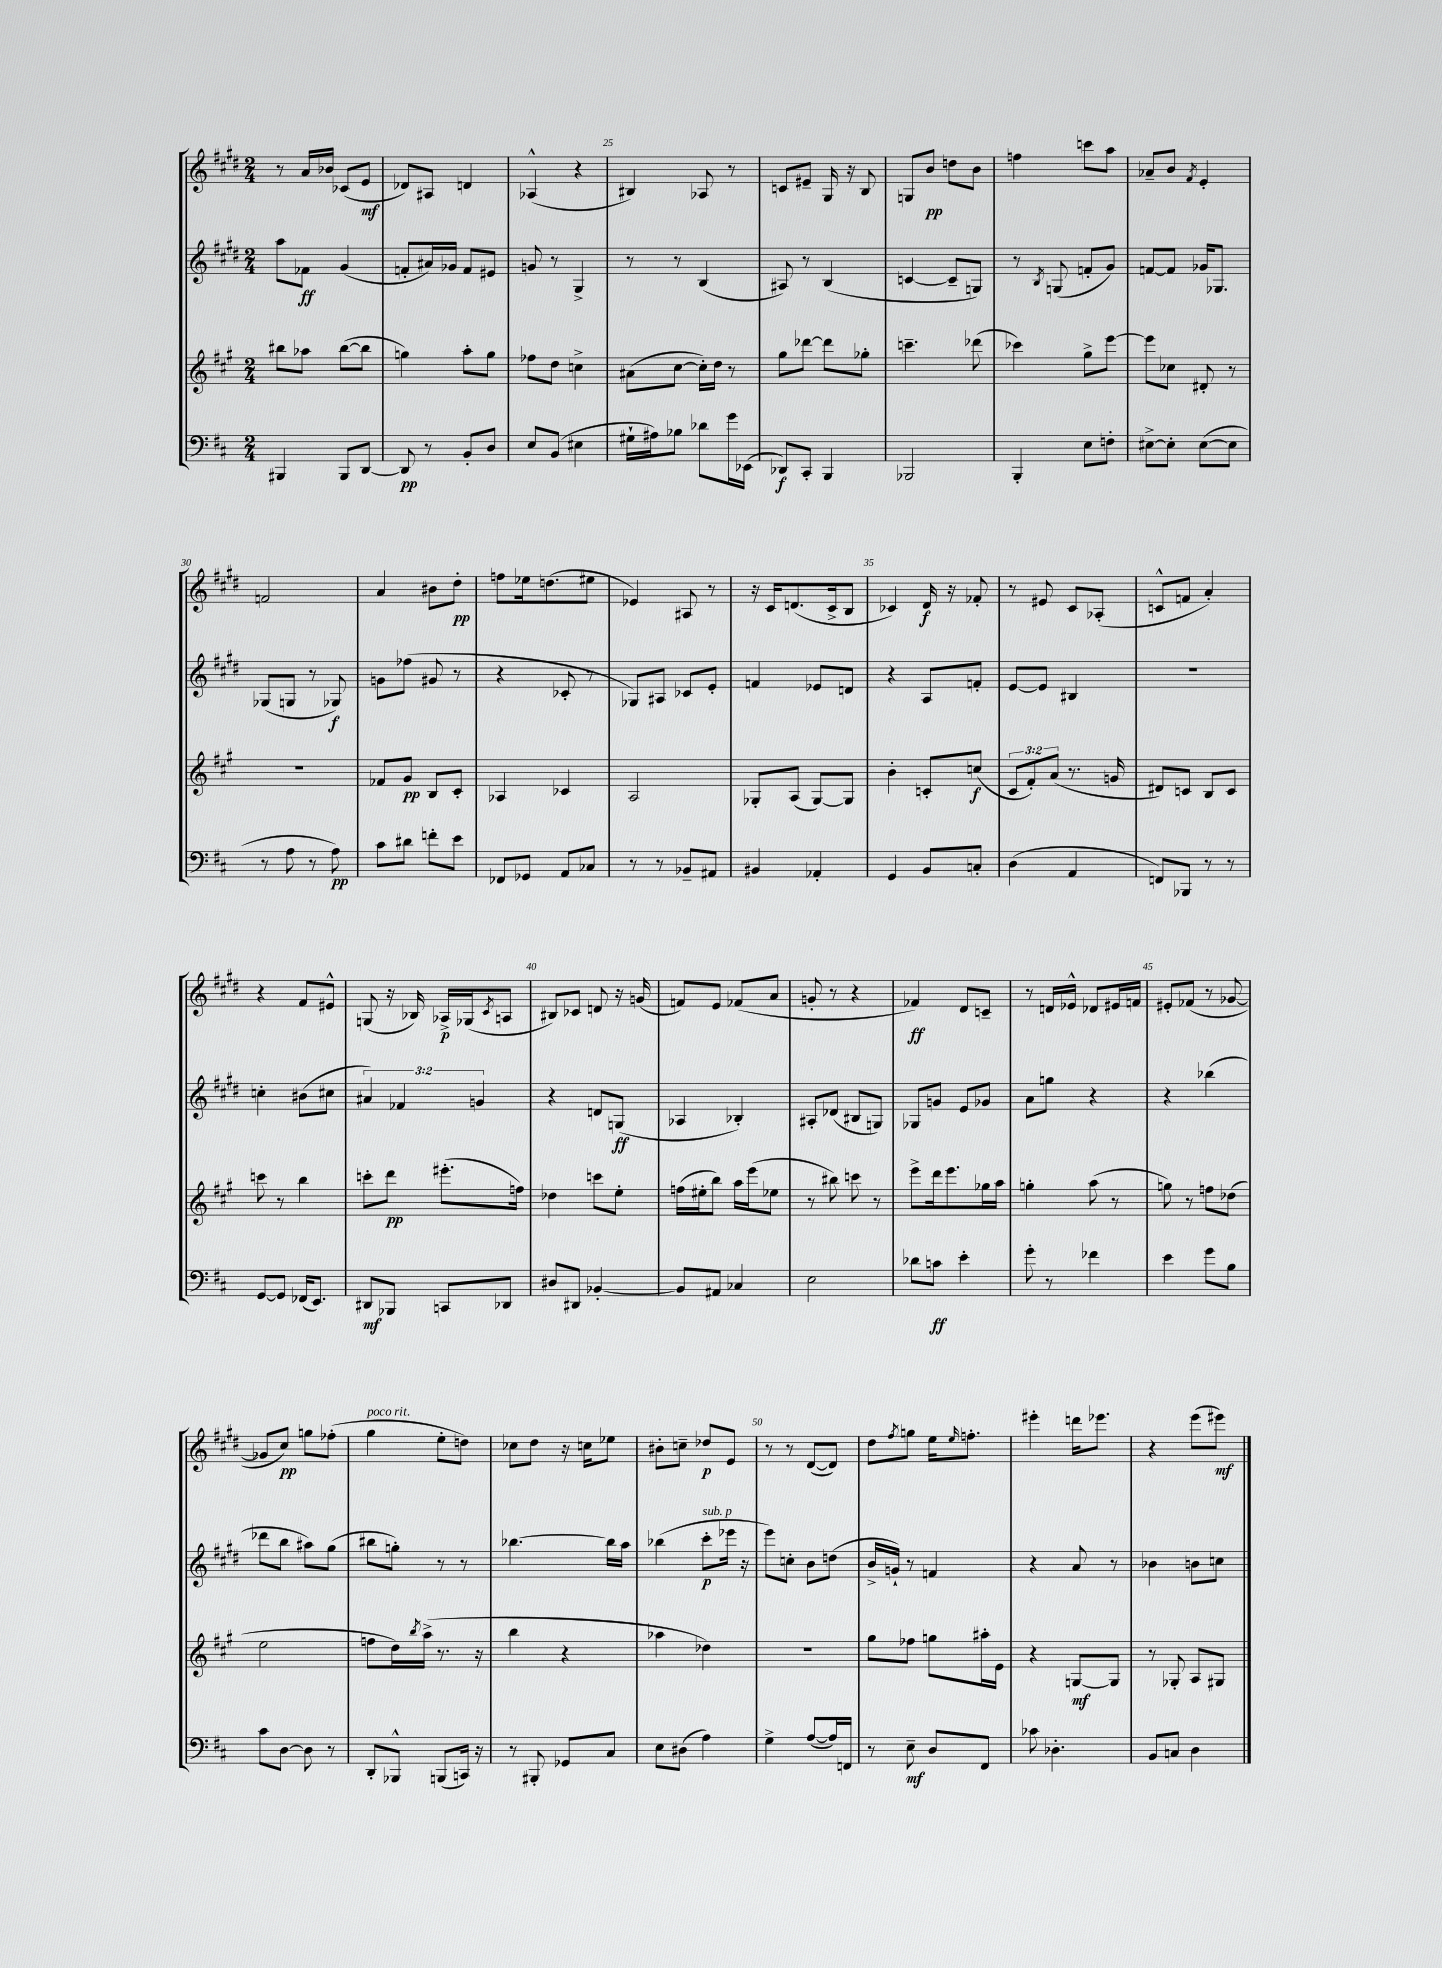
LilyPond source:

<<
\new StaffGroup <<
\new Staff = "s0" {
    \clef treble \key e \major \numericTimeSignature \time 2/4
    r8 a'16 bes'16 ces'8( e'8\mf |
    des'8) ais8 d'4 |
    aes4-^( r4 |
    bis4) aes8 r8 |
    c'8 eis'8-- gis16 r16 b8 |
    g8 b'8\pp d''8 b'8 |
    f''4 c'''8 a''8 |
    aes'8-- b'8 \acciaccatura { fis'8 } e'4-. |
    f'2 |
    a'4 bis'8 dis''8-.\pp |
    f''8 ees''16 d''8.( eis''8 |
    ees'4) ais8 r8 |
    r16 cis'16 d'8.( cis'16-> b8 |
    ces'4) dis'16\f r16 fes'8-. |
    r8 eis'8 cis'8 aes8-.( |
    c'8-^ f'8 a'4-.) |
    r4 fis'8 eis'8-^ |
    g8( r16 bes16) aes16->\p ges16( \acciaccatura { cis'8 } a8 |
    bis8) ces'8 d'8 r16 g'16( |
    f'8) e'8 fes'8( a'8 |
    g'8-. r8 r4 |
    fes'4\ff) dis'8 c'8-- |
    r8 d'16 ees'16-^ des'8 eis'16 f'16 |
    eis'8-. fes'8( r8 ges'8~ |
    ges'8 cis''8\pp) g''8 fes''8-.( |
    gis''4^\markup { \italic "poco rit." } e''8-. d''8) |
    ces''8 dis''8 r16 c''16 ees''8 |
    bis'8-. c''8-- des''8\p e'8 |
    r8 r8 dis'8~( dis'8) |
    dis''8 \acciaccatura { fis''8 } g''8 e''16 \grace { e''16 } f''8.-. |
    eis'''4-. d'''16 ees'''8. |
    r4 e'''8( eis'''8\mf) \bar "|." |
}
\new Staff = "s1" {
    \clef treble \key e \major \numericTimeSignature \time 2/4 \override Staff.TupletNumber.text = #tuplet-number::calc-fraction-text
    a''8 fes'8\ff gis'4( |
    f'8-. ais'16) ges'16 f'8 eis'8 |
    g'8 r8 gis4-> |
    r8 r8 b4( |
    ais8) r8 b4( |
    c'4~ c'8-- g8) |
    r8 \acciaccatura { b8 } g8( f'8-. gis'8) |
    f'8~ f'8 ges'16 ges8. |
    ges8( g8 r8 ges8\f) |
    g'8 fes''8( gis'8 r8 |
    r4 ces'8-. r8 |
    ges8) ais8 ces'8 e'8-. |
    f'4 ees'8 d'8 |
    r4 a8 f'8-. |
    e'8~ e'8 bis4 |
    R2 |
    c''4-. bis'8( cis''8 |
    \tuplet 3/2 { ais'4) fes'4 g'4 } |
    r4 d'8 g8\ff( |
    aes4 bes4-.) |
    ais8-. des'8( bis8 g8) |
    ges8 g'8 e'8 ges'8 |
    a'8 g''8 r4 |
    r4 bes''4( |
    des'''8 b''8 ais''8) gis''8( |
    bis''8 g''8-.) r8 r8 |
    bes''4.~ bes''16 a''16 |
    bes''4( cis'''8-.\p^\markup { \italic "sub. p" } ees'''16 r16 |
    e'''8) c''8-. b'8 d''8( |
    b'16-> g'16-!) r8 f'4 |
    r4 a'8 r8 |
    bes'4 b'8 c''8 \bar "|." |
}
\new Staff = "s2" {
    \clef treble \key a \major \numericTimeSignature \time 2/4 \override Staff.TupletNumber.text = #tuplet-number::calc-fraction-text
    bis''8 aes''8 bis''8~( bis''8 |
    g''4) a''8-. g''8 |
    fes''8 d''8 c''4-> |
    ais'8( cis''8~ cis''16-.) d''16 r8 |
    gis''8 des'''8~ des'''8 ges''8-. |
    c'''4.-- des'''8( |
    ces'''4) gis''8-> e'''8~ |
    e'''8 ces''8 dis'8-. r8 |
    R2 |
    fes'8 gis'8\pp b8 cis'8-. |
    aes4 ces'4 |
    a2 |
    ges8-. a8( ges8~) ges8 |
    b'4-. c'8-. c''8\f( |
    \tuplet 3/2 { cis'8 fis'8-.) a'8( } r8. g'16 |
    dis'8) c'8 b8 c'8 |
    c'''8 r8 b''4 |
    c'''8-. d'''8\pp eis'''8.-.( f''16) |
    des''4 c'''8 e''8-. |
    f''16( eis''16-. b''8) a''16 e'''16( ees''8 |
    r8 bis''8) c'''8 r8 |
    e'''8-> d'''16 e'''8. ges''16 a''16 |
    g''4-. a''8( r8 |
    g''8) r8 f''8 des''8( |
    e''2 |
    f''8 d''16) \acciaccatura { b''8 } a''16->( r8. r16 |
    b''4 r4 |
    aes''4 des''4) |
    R2 |
    gis''8 fes''8 g''8 ais''16-. e'16 |
    r4 g8~\mf g8 |
    r8 ges8-. a8 gis8 \bar "|." |
}
\new Staff = "s3" {
    \clef bass \key d \major \numericTimeSignature \time 2/4
    bis,,4 bis,,8 d,8~ |
    d,8\pp r8 b,8-. d8 |
    e8 b,8( eis4 |
    gis16-! ais16) bes8 des'8 g'16 ees,16( |
    des,8\f) cis,8-. b,,4 |
    bes,,2 |
    b,,4-. e8 f8-. |
    eis8~-> eis8-. eis8~( eis8 |
    r8 a8 r8 a8\pp) |
    cis'8 dis'8 f'8-. e'8 |
    fes,8 ges,8 a,8 ces8 |
    r8 r8 bes,8-- ais,8 |
    bis,4 aes,4-. |
    g,4 b,8 c8-. |
    d4( a,4 |
    f,8) bes,,8 r8 r8 |
    g,8~ g,8 fes,16( e,8.) |
    dis,8\mf bes,,8 c,8 des,8 |
    dis8 dis,8 bes,4~-. |
    bes,8 ais,8 ces4 |
    e2 |
    des'8 c'8\ff e'4-. |
    g'8-. r8 fes'4 |
    e'4 g'8 b8 |
    cis'8 d8~ d8 r8 |
    d,8-. bes,,8-^ b,,8( c,16) r16 |
    r8 bis,,8-. ges,8 cis8 |
    e8 dis8( a4) |
    g4-> a8~( a16) f,16 |
    r8 e8--\mf d8 fis,8 |
    ces'8 des4.-. |
    b,8 c8 d4 \bar "|." |
}
>>
>>
\layout { \context { \Score currentBarNumber = #22 \override BarNumber.break-visibility = ##(#f #t #t) barNumberVisibility = #(every-nth-bar-number-visible 5) } }
